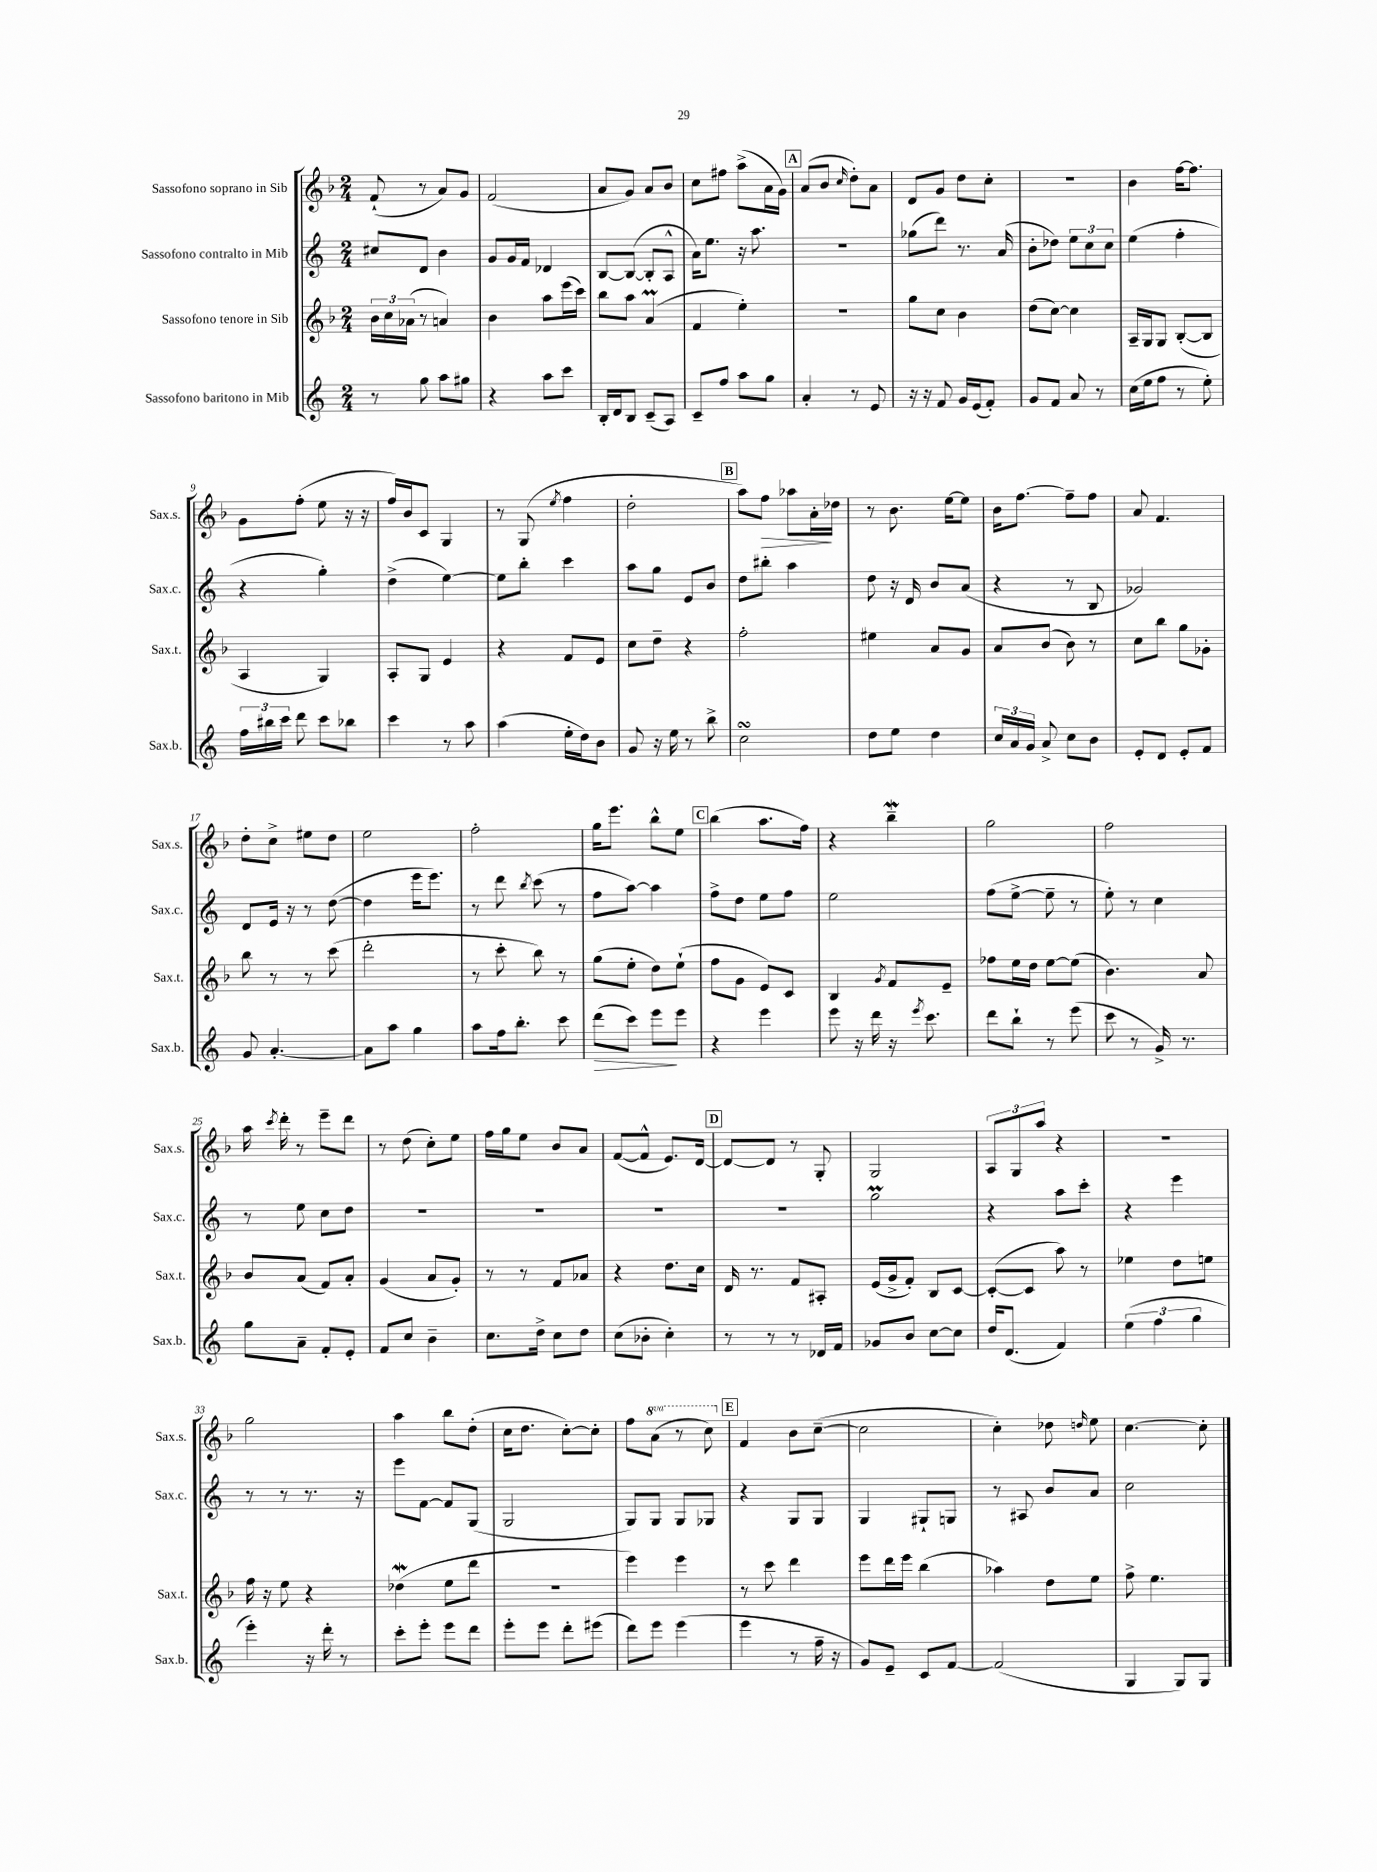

**kern	**kern	**kern	**kern
*staff4	*staff3	*staff2	*staff1
*clefG2	*clefG2	*clefG2	*clefG2
*k[]	*k[b-]	*k[]	*k[b-]
*M2/4	*M2/4	*M2/4	*M2/4
8r	24b-	8cc#	(8f`
.	24cc	.	.
.	(24a-	.	.
8gg	8r	8d	8r
8aa	4a)	4b	8a)
8gg#	.	.	8g
=	=	=	=
4r	4b-	8g	(2f
.	.	16g	.
.	.	16f	.
8aa	8aa	4d-	.
8ccc	(16eee	.	.
.	16ccc)	.	.
=	=	=	=
16B'	8bb-	[8B	8a
16d	.	.	.
8B	8aa	(8B_	8g)
(8c~	(4a	8B']	8a
8A)	.	8A^^	8b-
=	=	=	=
8c~	4f	16a)	8cc
.	.	8.ee	.
8ff	.	.	8ff#
8aa	4ee')	16r	(8aa^
.	.	8.aa	.
8gg	.	.	16a
.	.	.	16g)
=	=	=	=
4a'	2r	2r	(8a
.	.	.	8b-
.	.	.	16qqcc
8r	.	.	8dd')
8e	.	.	8a
=	=	=	=
16r	8gg	(8gg-	8d
16r	.	.	.
8f	8cc	8ddd)	8g
16g	4b-	8.r	8dd
(16e	.	.	.
8f')	.	.	8cc'
.	.	(16a	.
=	=	=	=
8g	(8dd	8b'	2r
8f	[8cc)	8dd-)	.
8a	4cc]	12ee	.
.	.	12cc	.
8r	.	.	.
.	.	12cc	.
=	=	=	=
(16cc	16A~	(4ee	4b-
16ee	16G	.	.
8ff	8G	.	.
8r	([8B-'	4ff'	[16ff
.	.	.	8.ff]
8ee')	8B-]	.	.
=	=	=	=
24ff	4A	4r	8g
24bb#	.	.	.
24ccc	.	.	.
8ddd	.	.	(8ff'
8ccc	4G)	4gg')	8ee
8bb-	.	.	16r
.	.	.	16r
=	=	=	=
4ccc	8A'	(4dd^	16ff)
.	.	.	16b-
.	8G	.	8c
8r	4e	[4ee)	4G
8aa	.	.	.
=	=	=	=
(4aa	4r	8ee]	8r
.	.	8bb'	(8G
.	.	.	8qee
16ee'	8f	4ccc	4ff
16dd)	.	.	.
8b	8e	.	.
=	=	=	=
8g	8cc	8aa	2dd'
16r	8dd~	8gg	.
16ee	.	.	.
8r	4r	8e	.
8bb^	.	8b	.
=	=	=	=
2cc	2ff'	8dd	8aa)
.	.	8bb#'	8ff
.	.	4aa	8aa-
.	.	.	16a'
.	.	.	16dd-
=	=	=	=
8dd	4ee#	8dd	8r
8ee	.	16r	8.b-
.	.	16d	.
4dd	8a	8b	.
.	.	.	[16ee
.	8g	(8a	8ee]
=	=	=	=
24cc	8a	4r	16b-
24a	.	.	.
.	.	.	[8.ff
24g	.	.	.
8a^	(8b-	.	.
8cc	8b-)	8r	8ff~]
8b	8r	8B	8ff
=	=	=	=
8e'	8cc	2g-)	8a
8d	8bb-	.	4.f
8e'	8gg	.	.
8f	8g-'	.	.
=	=	=	=
8g	8bb-	8d	8dd'
[4.a'	8r	16e	8cc^
.	.	16r	.
.	8r	8r	8ee#
.	(8ccc	([8dd	8dd
=	=	=	=
8a]	2ddd'	4dd]	2ee
8aa	.	.	.
4gg	.	16eee	.
.	.	8.eee)	.
=	=	=	=
8aa	8r	8r	2ff'
16ff	8ccc'	8ddd	.
8.bb'	.	.	.
.	.	8qbb	.
.	8bb-)	(8ccc	.
8ccc	8r	8r	.
=	=	=	=
(8ddd	(8gg	8ff	16gg
.	.	.	8.eee
8ccc)	8ee'	[8aa)	.
8eee	8dd)	4aa]	8bb-^^
8eee	(8ee`	.	8ee
=	=	=	=
4r	8ff	8ff^	(4bb-
.	8g	8dd	.
4eee	8e)	8ee	8.aa
.	8c	8ff	.
.	.	.	16ff)
=	=	=	=
8eee	4B-	2ee	4r
16r	.	.	.
16ddd	.	.	.
.	8qg	.	.
16r	8f	.	4bb-~
8qeee	.	.	.
8.ccc	.	.	.
.	8e~	.	.
=	=	=	=
8ddd	8ff-	(8ff	2gg
8bb`	16ee	[8ee^	.
.	16dd	.	.
8r	[8ee	8ee~]	.
(8eee	(8ee]	8r	.
=	=	=	=
8ccc	4.b-)	8ee')	2ff
8r	.	8r	.
16g^)	.	4cc	.
8.r	.	.	.
.	8a	.	.
=	=	=	=
8gg	8b-	8r	16aa
.	.	.	8qccc
.	.	.	16ddd'
8a~	(8a	8ee	8r
8f'	8f)	8cc	8eee~
8e'	8a'	8dd	8ddd
=	=	=	=
8f	(4g	2r	8r
8cc	.	.	(8dd
4b~	8a	.	8cc')
.	8g')	.	8ee
=	=	=	=
8.cc	8r	2r	16ff
.	.	.	16gg
.	8r	.	8ee
16dd^	.	.	.
8cc	8f	.	8b-
8dd	8a-	.	8a
=	=	=	=
(8cc	4r	2r	([8f
8b-'	.	.	8f^^]
4cc')	8.dd	.	8.e)
.	16cc	.	[16d
=	=	=	=
8r	16d	2r	8d_
.	8.r	.	.
8r	.	.	8d]
8r	8f	.	8r
16d-	8A#'	.	8G'
16f	.	.	.
=	=	=	=
8g-	(16e	2gg	2G
.	16g^	.	.
8b	8f')	.	.
[8cc	8B-	.	.
8cc]	[8c	.	.
=	=	=	=
16dd	(8c'_	4r	12A
(8.d	.	.	.
.	.	.	12G
.	8c]	.	.
.	.	.	12aa
4f)	8aa)	8aa	4r
.	8r	8ccc'	.
=	=	=	=
(6ee	4ee-	4r	2r
6ff	.	.	.
.	8dd	4eee	.
6gg	.	.	.
.	8ee	.	.
=	=	=	=
4eee')	16ff	8r	2gg
.	16r	.	.
.	8ee	8r	.
16r	4r	8.r	.
16ddd'	.	.	.
8r	.	.	.
.	.	16r	.
=	=	=	=
8ccc'	(4dd-	8eee	4aa
8eee'	.	[8f	.
8eee	8ee	8f]	8bb-
8ddd	8ddd	(8G	(8dd'
=	=	=	=
8eee'	2r	2G	16cc
.	.	.	8.dd
8eee	.	.	.
8ddd'	.	.	[8cc')
(8eee#	.	.	8cc']
=	=	=	=
8ddd)	4eee)	8G)	8ff
8eee	.	8G	(8aa
(4eee	4eee	8G	8r
.	.	8G-	8ccc)
=	=	=	=
4eee	8r	4r	4f
.	8ccc	.	.
8r	4ddd	8G	8b-
16ff~	.	8G	([8cc~
16r	.	.	.
=	=	=	=
8g)	8eee	4G	2cc]
8e~	16ddd	.	.
.	16eee	.	.
8c	(4bb-	8G#`	.
[8f	.	8G	.
=	=	=	=
(2f]	4aa-)	8r	4cc')
.	.	8A#	.
.	8dd	8b	8dd-
.	.	.	16qqdd
.	8ee	8a	8ee
=	=	=	=
4G	8ff^	2cc	[4.cc
.	4.ee	.	.
8G)	.	.	.
8G	.	.	8cc']
==	==	==	==
*-	*-	*-	*-
